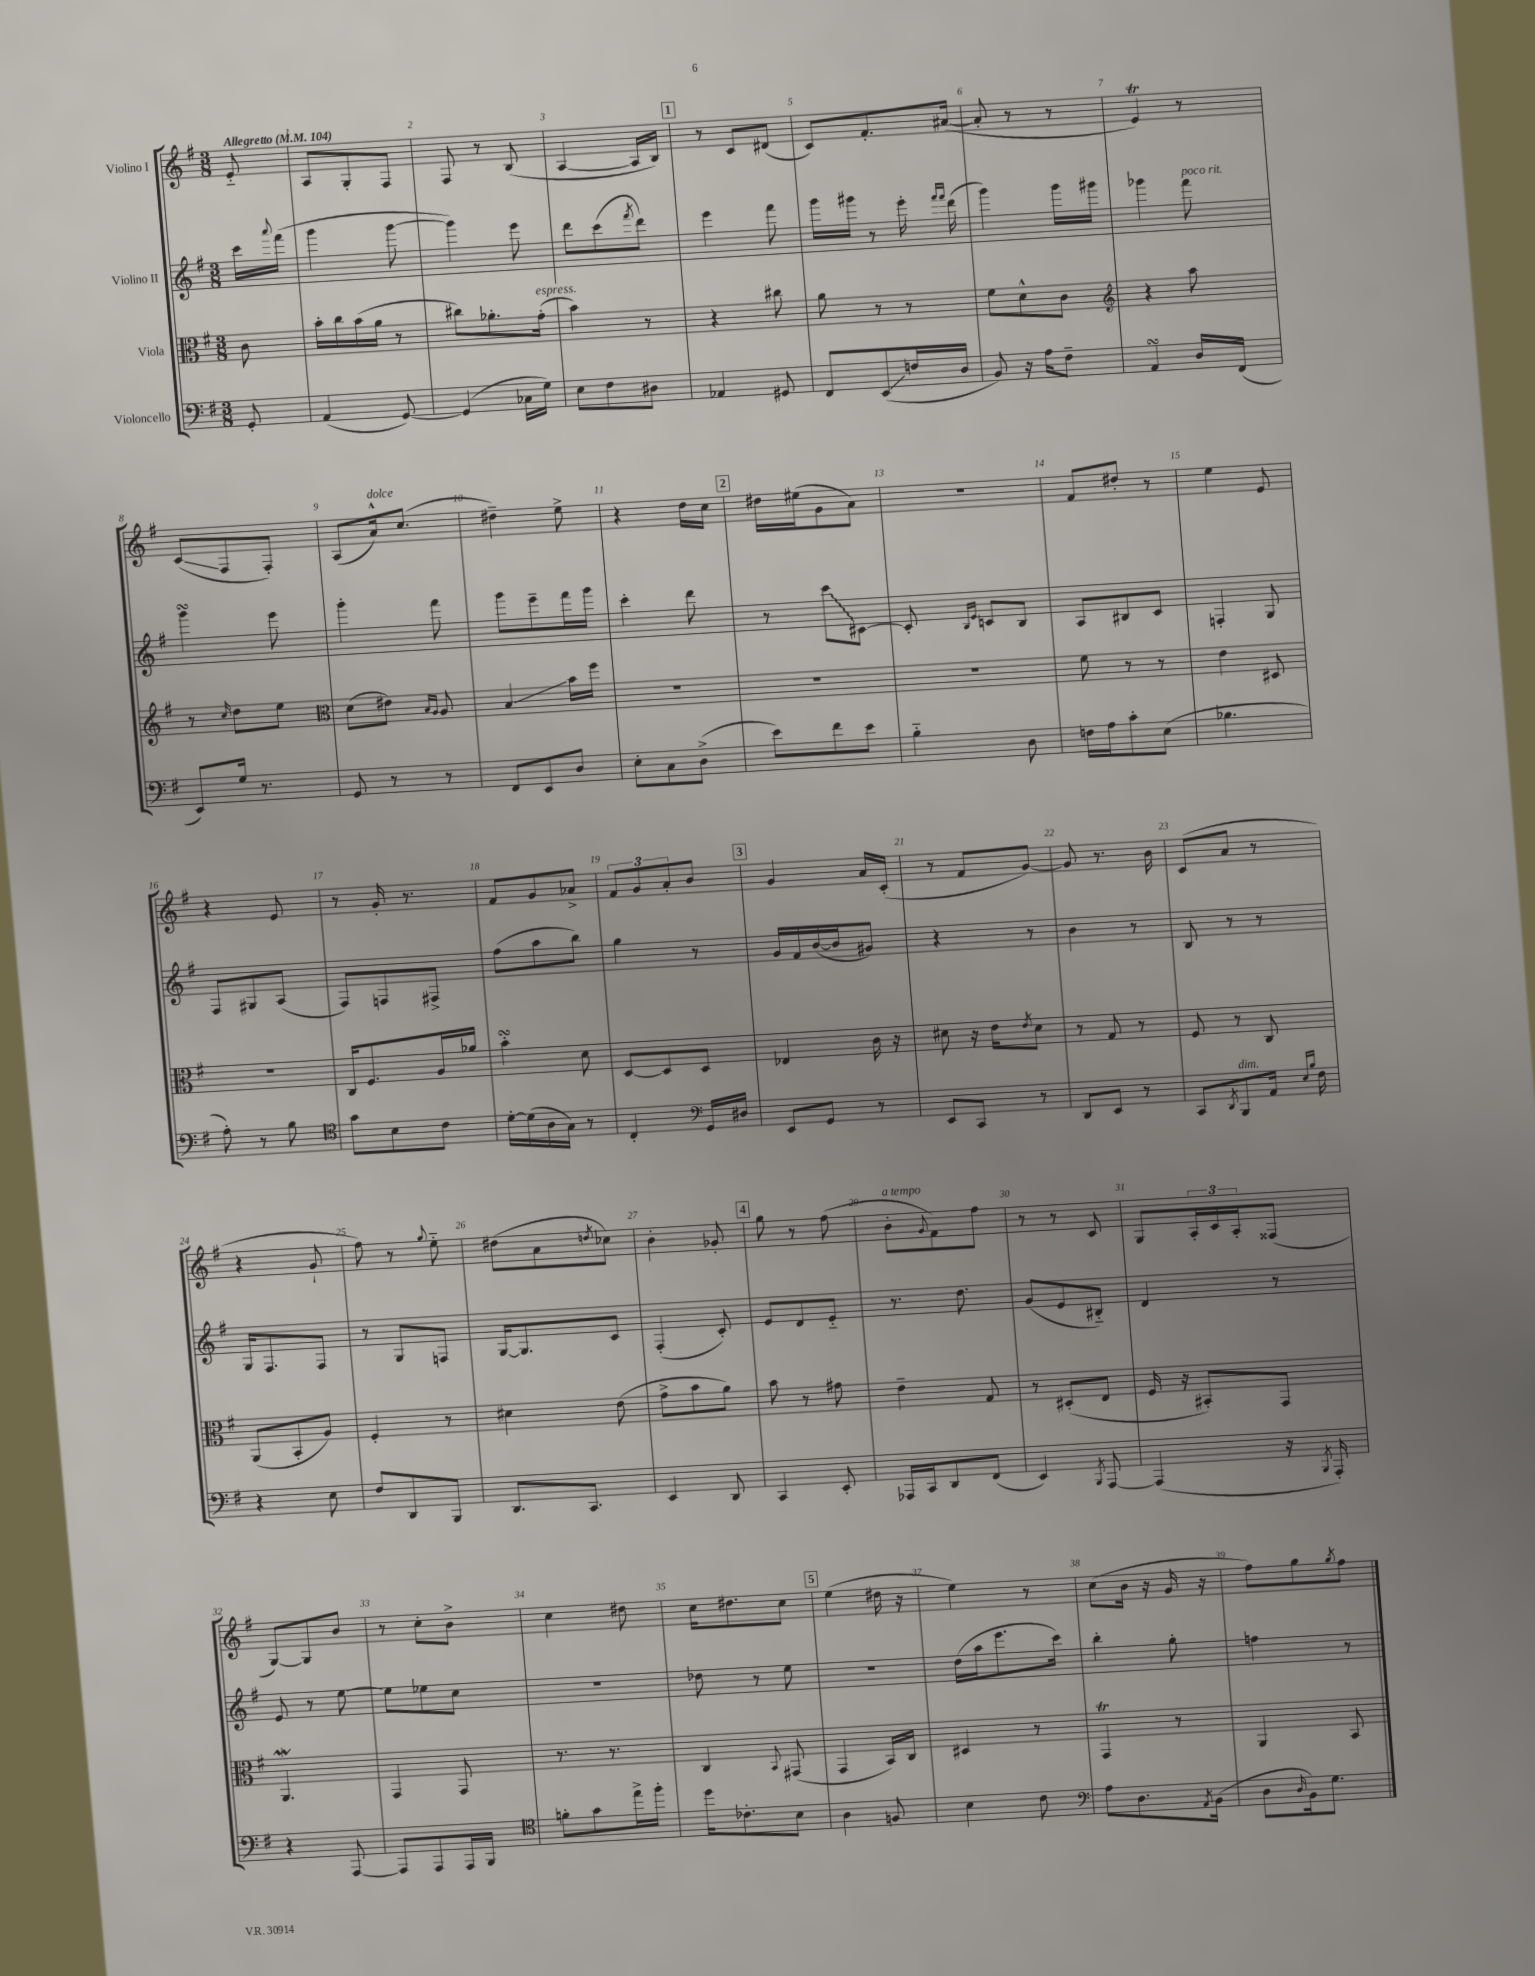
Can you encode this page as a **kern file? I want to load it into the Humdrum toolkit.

**kern	**kern	**kern	**kern
*staff4	*staff3	*staff2	*staff1
*clefF4	*clefC3	*clefG2	*clefG2
*k[f#]	*k[f#]	*k[f#]	*k[f#]
*M3/8	*M3/8	*M3/8	*M3/8
*MM104	*MM104	*MM104	*MM104
8GG'	8c	16ccc	8e'~
.	.	8qqaaa	.
.	.	(16fff#	.
=	=	=	=
(4AA	16b'	4ggg	8A
.	16cc	.	.
.	(16b	.	8G'
.	16a	.	.
[8GG)	8r	[8ggg	8F#
=	=	=	=
(4GG]	8cc#)	4ggg])	8F#
.	8.a-'	.	8r
16C-	.	8eee	(8B
16G)	(16g'	.	.
=	=	=	=
8E	4b)	8ddd	[4A
8F#	.	(8ccc	.
.	.	8qfff#	.
8D#	8r	8ddd)	16A]
.	.	.	16B)
=	=	=	=
4AA-	4r	4eee	8r
.	.	.	8c
8GG#	8cc#	8fff#	(8d#
=	=	=	=
8FF#	8a	16ggg	8c)
.	.	16ggg#	.
(8EE	8r	8r	8.f#'
16F	8r	16eee'	.
.	.	16qqfff#	.
.	.	16qqfff#	.
16D	.	(16ddd	([16a#
=	=	=	=
8BB)	8f#	4ggg)	8a#']
16r	8d^^	.	8r
16A	.	.	.
8F#~	8c	16ggg	8r
.	.	16ggg#	.
=	=	=	=
*	*clefG2	*	*
4AA	4r	4ggg-	4e)
16D	8aa	8fff#	8r
(16FF#	.	.	.
=	=	=	=
8EE)	8r	4ggg	(8c
.	16qqcc	.	.
16G	8dd	.	8F#
8.r	.	.	.
.	8ee	8eee	8F#')
=	=	=	=
*	*clefC3	*	*
8GG	(8d	4ggg'	(8A
8r	8e#)	.	16a^^)
.	.	.	(8.cc
.	16qqB	.	.
.	16qqA	.	.
8r	8A	8fff#	.
=	=	=	=
8FF#	4B	8ggg	4dd#~)
8EE	.	8eee~	.
8D	16b	16fff#	8ee^
.	16ff#	16ggg	.
=	=	=	=
8E'	4.r	4ccc'	4r
8C	.	.	.
(8D^	.	8ddd	16dd
.	.	.	16cc
=	=	=	=
8e)	4.r	8r	16dd#
.	.	.	(16ee#
8f#	.	8ccc	8g
8e	.	[8c#	8a)
=	=	=	=
4B'~	4.r	8c#']	4.r
.	.	16qqB	.
.	.	16qqe	.
.	.	8c	.
8D	.	8B	.
=	=	=	=
16F	8f#	8A	8f#
16A	.	.	.
8c'	8r	8B#	8dd#'
(8E	8r	8c	8r
=	=	=	=
4.B-	4e	4F'	4ee
.	8D#	8G	8e
=	=	=	=
8A')	4.r	8F#	4r
8r	.	8G#	.
8B	.	(8A	8e
=	=	=	=
*clefC4	*	*	*
8g	16C	8F#)	8r
.	8.F#	.	.
8B	.	8F	16g'
.	.	.	8.r
8c	16A	8F#^	.
.	16a-	.	.
=	=	=	=
[16d'	4b'	(8ff#	8f#
(16d]	.	.	.
16A	.	8aa	8g
16G)	.	.	.
8r	8d	8bb)	8a-^
=	=	=	=
4C'	[8D	4gg	12f#
.	.	.	12g
.	8D]	.	.
.	.	.	12a'
*clefF4	*	*	*
16GG	8D	8r	8b
16D#	.	.	.
=	=	=	=
8EE	4E-	16g	4g
.	.	16f#	.
8GG	.	([16b	.
.	.	16b]	.
8r	16c	8g#)	16a
.	16r	.	(16c'
=	=	=	=
8EE	8d#	4r	8r
8CC	16r	.	8f#
.	16e	.	.
.	8qe	.	.
8r	8d#	8r	[8g)
=	=	=	=
8DD	8r	4b	8g]
8EE	8G	.	8.r
8r	8r	8r	.
.	.	.	16b
=	=	=	=
8CC	8F#	8B	(8c
8qDD	.	.	.
8BBB	8r	8r	8a
16AA	8C	8r	8r
16qqE	.	.	.
16qqB	.	.	.
16F#	.	.	.
=	=	=	=
4r	(8AA	16G	4r
.	.	8.F#	.
.	8BB'	.	.
8E	8A)	8F#	8g`
=	=	=	=
8F#	4F#'	8r	8ff#)
8DD	.	8G	8r
.	.	.	8qqgg
8BBB	8r	8F	8ee'~
=	=	=	=
8.DD	4d#	[16G	(8dd#
.	.	8.G]	.
.	.	.	8a
8.CC	.	.	.
.	.	.	8qdd
.	(8e	8c	8cc-)
=	=	=	=
4EE	8g^	(4F#'	4b'
.	8b	.	.
8DD	8a)	8c')	8g-'
=	=	=	=
4CC	8b	8e	8gg
.	8r	8d	8r
8EE'	8g#	8e'~	(8ff#
=	=	=	=
16AAA-	4e~	8.r	8b'
16CC	.	.	.
.	.	.	8qqg
8DD	.	.	8f#)
.	.	8.dd	.
(8FF#	8G	.	8ff#
=	=	=	=
4EE)	8r	(8g	8r
.	(8D#'	8e	8r
8qBBB	.	.	.
[8AAA	8E	8B#'~)	8c
=	=	=	=
(4AAA]	16F#	4d	8G
.	16r	.	.
.	8BB#')	.	24A'
.	.	.	24c
.	.	.	24A'
16r	8GG	8r	(8F##
8qBBB	.	.	.
16AAA')	.	.	.
=	=	=	=
4r	4.AA	8e	[8G)
.	.	8r	8G]
[8AAA	.	[8ee	8b
=	=	=	=
8AAA]	4GG	8ee]	8r
8AAA	.	8ee-	8cc'
16AAA	8GG	8cc	8b^
16BBB	.	.	.
=	=	=	=
*clefC4	*	*	*
8f'	8.r	4.r	4cc
8g	.	.	.
.	8.r	.	.
16ee^	.	.	8dd#
16ff#'	.	.	.
=	=	=	=
16dd	4C	8dd-	16cc
8.c-'	.	.	8.dd#
.	.	8r	.
.	8qqBB	.	.
8B	(8GG#	8ee	8cc
=	=	=	=
4A	4GG	4.r	(4ee
8F	16BB)	.	16dd#
.	16C	.	16r
=	=	=	=
4B	4D#	(16dd	4ee)
.	.	16aa	.
.	.	8.eee	.
8c	8r	.	8r
.	.	16ccc)	.
=	=	=	=
*clefF4	*	*	*
8A	4GG	4bb'	(8cc
8.D	.	.	16b
.	.	.	16r
.	8r	8gg'	16g
8qAA	.	.	.
(16BB	.	.	16r
=	=	=	=
8D	4AA	4ff	8ff#)
16qqD	.	.	.
16BB)	.	.	8gg
8.G	.	.	.
.	.	.	8qgg
.	8BB	8r	8ff#
==	==	==	==
*-	*-	*-	*-
